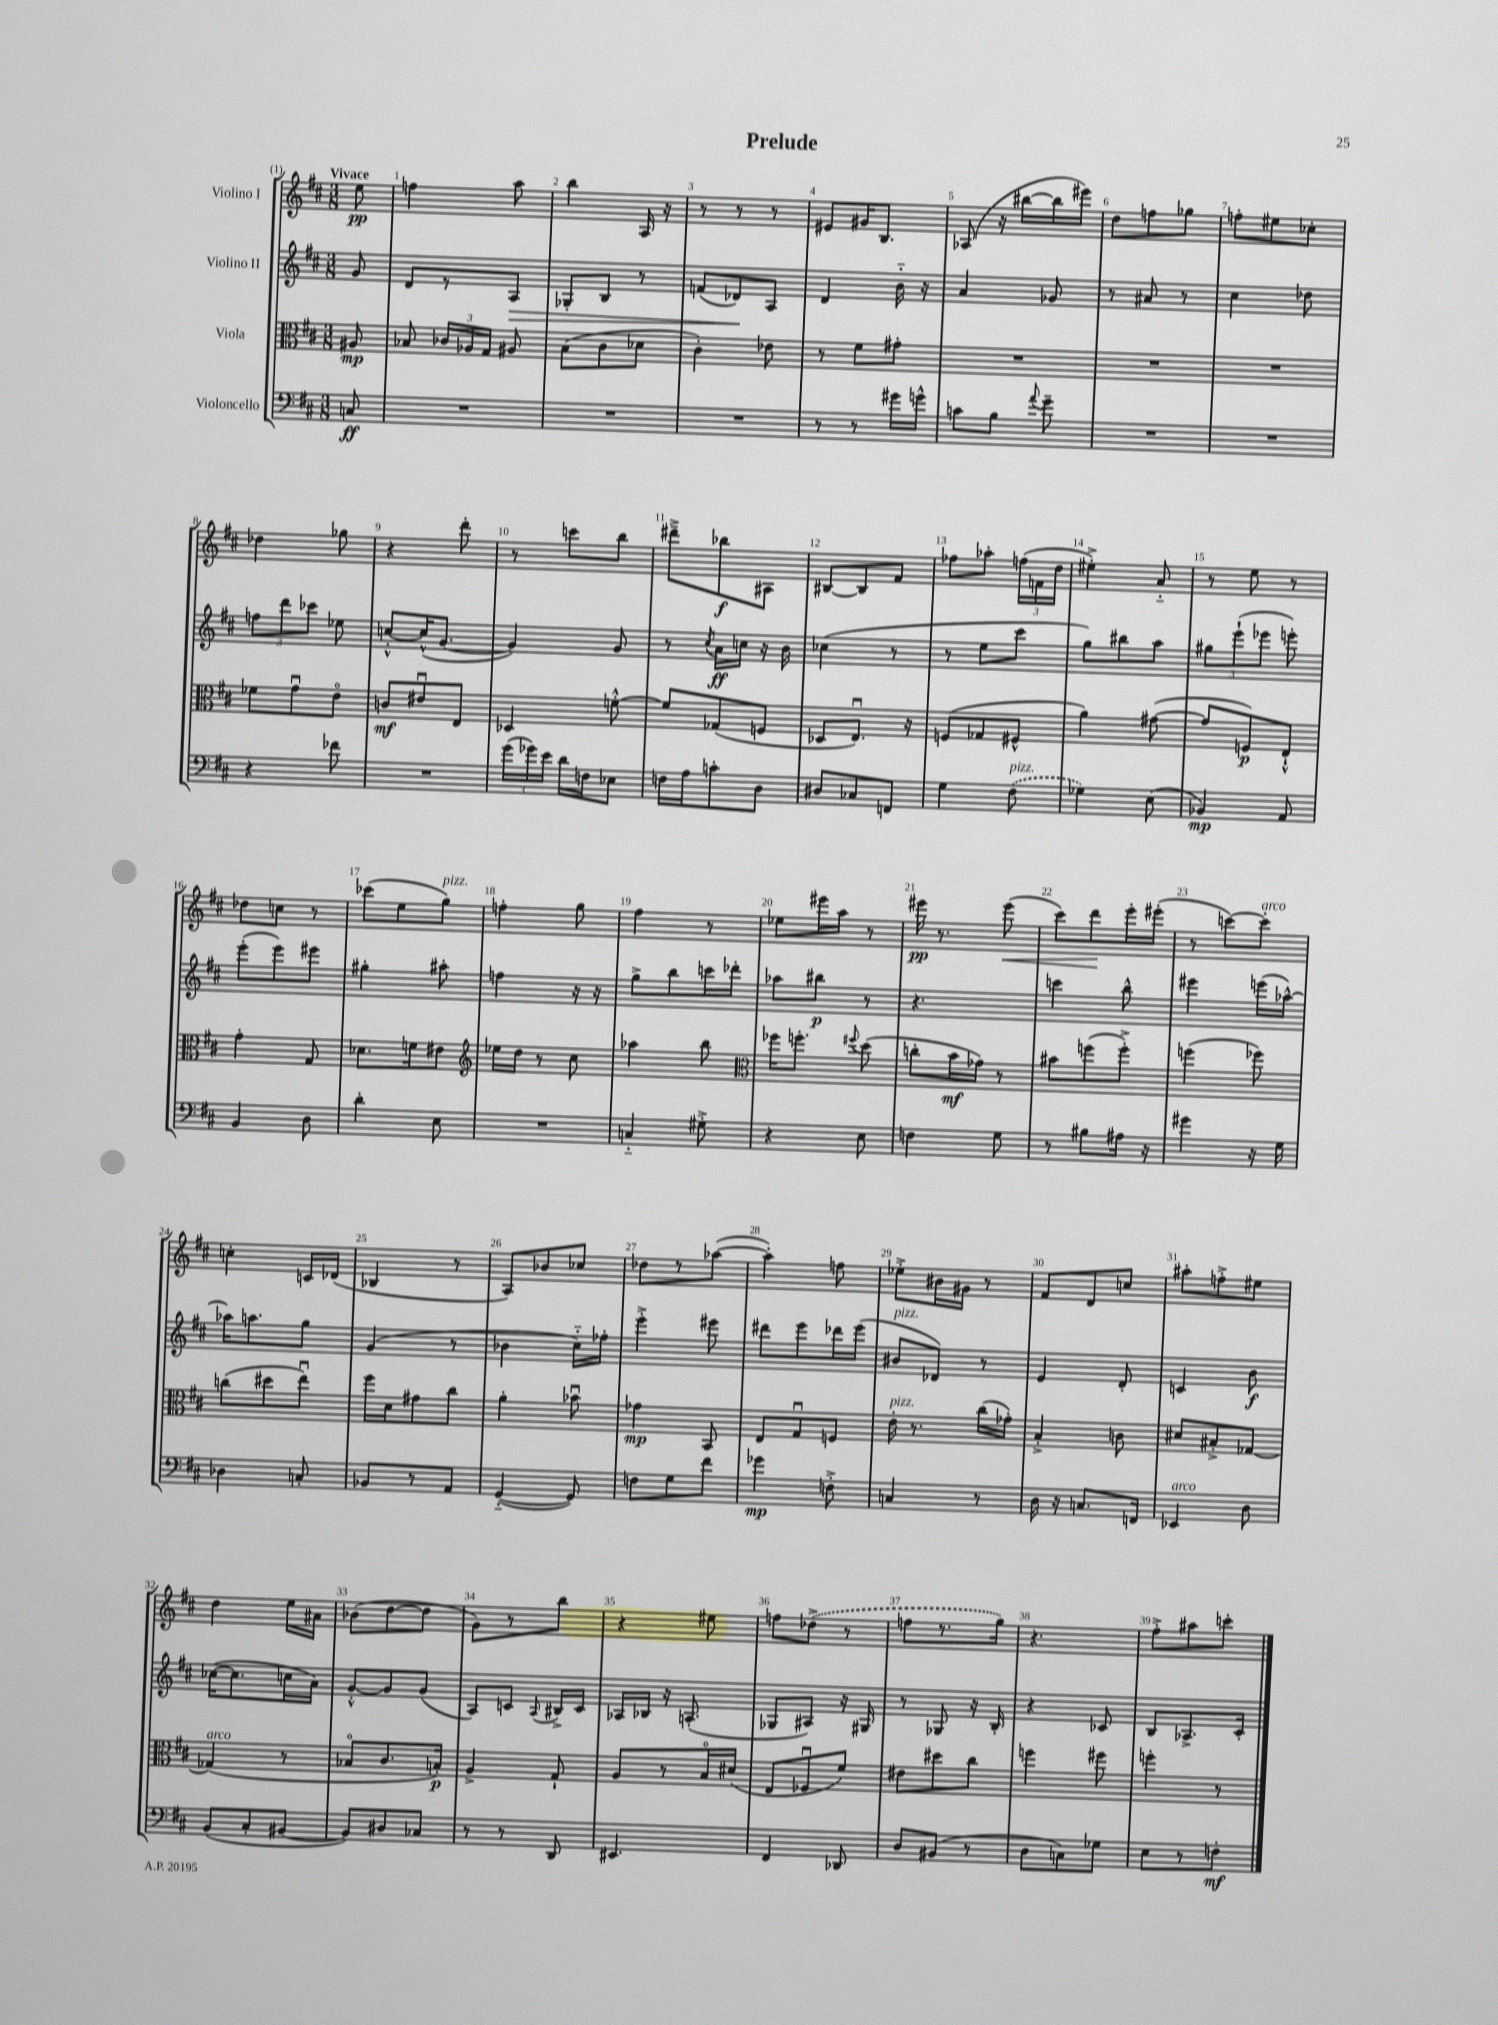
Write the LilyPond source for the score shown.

\header { title = "Prelude" }
<<
\new StaffGroup <<
\new Staff = "s0" \with { instrumentName = "Violino I" } {
    \clef treble \key d \major \numericTimeSignature \time 3/8 \partial 8 \tempo "Vivace"
    \autoBeamOff e''8\pp |
    f''4 a''8 |
    b''4 a16 r16 |
    r8 r8 r8 |
    eis'8[ gis'16 b8.] |
    aes8( r16 bis''16[~ bis''16 eis'''16]) |
    d''8[ f''8 ges''8] |
    f''8[-. eis''8 ces''8]-. |
    des''4 ges''8 |
    r4 d'''8-. |
    r8 c'''8[ b''8] |
    dis'''8[---> bes''8\f ais8] |
    bis8[~ bis8 fis'8] |
    fes''8[ aes''8]-. \tuplet 3/2 { f''16[( f'16 d''16] } |
    eis''4-.->) a'8-_ |
    r8 e''8 r8 |
    des''8[ c''8] r8 |
    ces'''8[( e''8 g''8]^\markup { \italic "pizz." }) |
    f''4-. g''8 |
    fis''4 r8 |
    ees''8[ eis'''16 a''16] r8 |
    eis'''16\pp r8. eis'''8\<( |
    cis'''8[) d'''8\! e'''16-. eis'''16]-.( |
    r8 c'''8[~) c'''8]-.^\markup { \italic "arco" } |
    c''4-. c'16[ des'16]( |
    bes4 r8 |
    a8[) bes'8 ces''8] |
    des''8[ r8 aes''8]~( |
    aes''4-.) f''8 |
    ees''8[-.-> bis'16 gis'16] r8 |
    fis'8[ d'8 c''8] |
    ais''8[-. f''8-.-> eis''8] |
    d''4 e''16[ ais'16] |
    bes'8[( d''8~ d''8] |
    g'8[) r8 b''8] |
    r4 eis''8 |
    f''8[ \once \slurDashed des''8]->( r8 |
    f''8[ r8. g''16]) |
    r4. |
    fis''8[-.-> ais''8 c'''8]-. \bar "|." |
}
\new Staff = "s1" \with { instrumentName = "Violino II" } {
    \clef treble \key d \major \numericTimeSignature \time 3/8 \partial 8
    \autoBeamOff g'8 |
    d'8[ r8 a8]\> |
    ges8[-. b8] r8 |
    f'8[( des'8\!) a8] |
    d'4 b'16-_ r16 |
    a'4 ges'8 |
    r8 ais'8 r8 |
    cis''4 des''8 |
    \tuplet 3/2 { f''8[ d'''8 ces'''8] } ees''8 |
    c''8[~-.-^ c''16-^( g'8.]~ |
    g'4) g'8 |
    r8 \acciaccatura { cis''8 } a'16[\ff c''16] r16 b'16 |
    ces''4( r8 |
    r8 e''8[ cis'''8] |
    g''8[) bis''8 a''8] |
    \tuplet 3/2 { gis''8[ e'''8-!( ees'''8] } e'''8-.) |
    e'''8[-.( e'''8) eis'''8] |
    gis''4-. ais''8-. |
    f''4 r16 r16 |
    g''8[-> b''8 c'''16 des'''16]-. |
    aes''8[ bis''8]\p r8 |
    r4. |
    c'''4 b''8-^ |
    eis'''4 e'''16[( aes''16]~-^) |
    aes''16[ a''8. g''8] |
    g'4( r8 |
    bes'4 cis''16[-_) fes''16]-. |
    e'''4-.-> eis'''8 |
    dis'''8[ e'''8 des'''16 e'''16]( |
    bis'8[^\markup { \italic "pizz." } des'8]) r8 |
    e'4 d'8-. |
    c'4 b'8\f |
    ces''16[~( ces''8. c''16 a'16]) |
    g'8[~-.-^ g'8 g'8]( |
    a8[) c'8] \appoggiatura { a8 } bis16[-> c'16] |
    aes16[ bes16] r16 a8.-.( |
    ges8[ ais8]) r16 gis16 |
    r8 ges8 r16 b16-. |
    r4 ces'8 |
    b8[ aes8.-> cis'16]-. \bar "|." |
}
\new Staff = "s2" \with { instrumentName = "Viola" } {
    \clef alto \key d \major \numericTimeSignature \time 3/8 \partial 8
    \autoBeamOff ais8\mp |
    bes8 \tuplet 3/2 { ces'16[ aes16 g16] } ais8 |
    b8[( cis'8 des'8] |
    cis'4-.) ees'8 |
    r8 fis'8[ gis'8]-. |
    R4. |
    R4. |
    R4. |
    fes'8[ g'8\downbow e'8]\flageolet |
    c'8[\mf eis'8\downbow e8] |
    des4 f'8~-.-^ |
    f'8[ ges8( f8] |
    des8[ e8.]\downbow) r16 |
    f8[( ges8 fis8]-^ |
    a'4) gis'8~( |
    gis'8[ f8\p) e8]-!-^ |
    g'4-. g8 |
    des'8.[ f'16 eis'8] |
    \clef treble ees''16[ d''16] r8 cis''8 |
    aes''4 b''8 |
    \clef alto fes''16[ f''8.]-. \appoggiatura { fis''8 } d''8( |
    c''8[-. b'16\mf ges'16]) r8 |
    bis'8[ f''8( f''8]-.->) |
    f''4( fes''8) |
    c''8[( dis''8 e''8]\downbow) |
    fis''16[ d'16 gis'8 cis''8] |
    a'4-. bes'8\downbow |
    ges'4\mp b,8 |
    e8[ g8\downbow f8] |
    e'16-.^\markup { \italic "pizz." } r8. cis''16[( ges'16]-.) |
    b4-.-> c'8 |
    dis'8[ bis8-.-> ges8]~ |
    ges4^\markup { \italic "arco" }( r8 |
    bes8[\flageolet cis'8. b16]-.\p) |
    a4-> g8-! |
    a8[ r8 b16\flageolet dis'16]( |
    e8[ fes8\downbow fis'8]) |
    eis'8[ dis''8 cis''8] |
    f''4 fis''8 |
    f''4-. r8 \bar "|." |
}
\new Staff = "s3" \with { instrumentName = "Violoncello" } {
    \clef bass \key d \major \numericTimeSignature \time 3/8 \partial 8
    \autoBeamOff c8\ff |
    R4. |
    R4. |
    R4. |
    r8 r8 gis'16[ g'16]-^ |
    c'8[ b8] \appoggiatura { a'8 } g'8-- |
    R4. |
    R4. |
    r4 fes'8 |
    R4. |
    \tuplet 3/2 { g'16[( ges'16) e'16] } d'16[ f16 ees8] |
    f16[ a16 c'8-. d8] |
    dis8[ ces8 f,8] |
    g4 \once \slurDashed fis8^\markup { \italic "pizz." }( |
    ges4) e8( |
    bes,4\mp) a,8 |
    b,4 d8 |
    d'4-. e8 |
    R4. |
    c4-_ gis8-.-> |
    r4 e8 |
    f4 g8 |
    r8 bis8[ ais16] r16 |
    gis'4 r16 g16 |
    des4 c8-. |
    bes,8[ r8 a,8] |
    g,4~-_( g,8) |
    f8[ g8 fis'8] |
    ges'4\mp f8-.-> |
    c4 r8 |
    d16 r16 c8.[ f,16] |
    ees,4^\markup { \italic "arco" } d8 |
    b,8[( cis8-. bis,8]~ |
    bis,8[) dis8 ces8] |
    r8 r8 d,8 |
    eis,4. |
    fis,4 des,8 |
    d8[ bis,8]( r8 |
    d8[ c8) ges8] |
    e8[ r8 f8]-.\mf \bar "|." |
}
>>
>>
\layout { \context { \Score \override BarNumber.break-visibility = ##(#f #t #t) barNumberVisibility = #all-bar-numbers-visible } }
